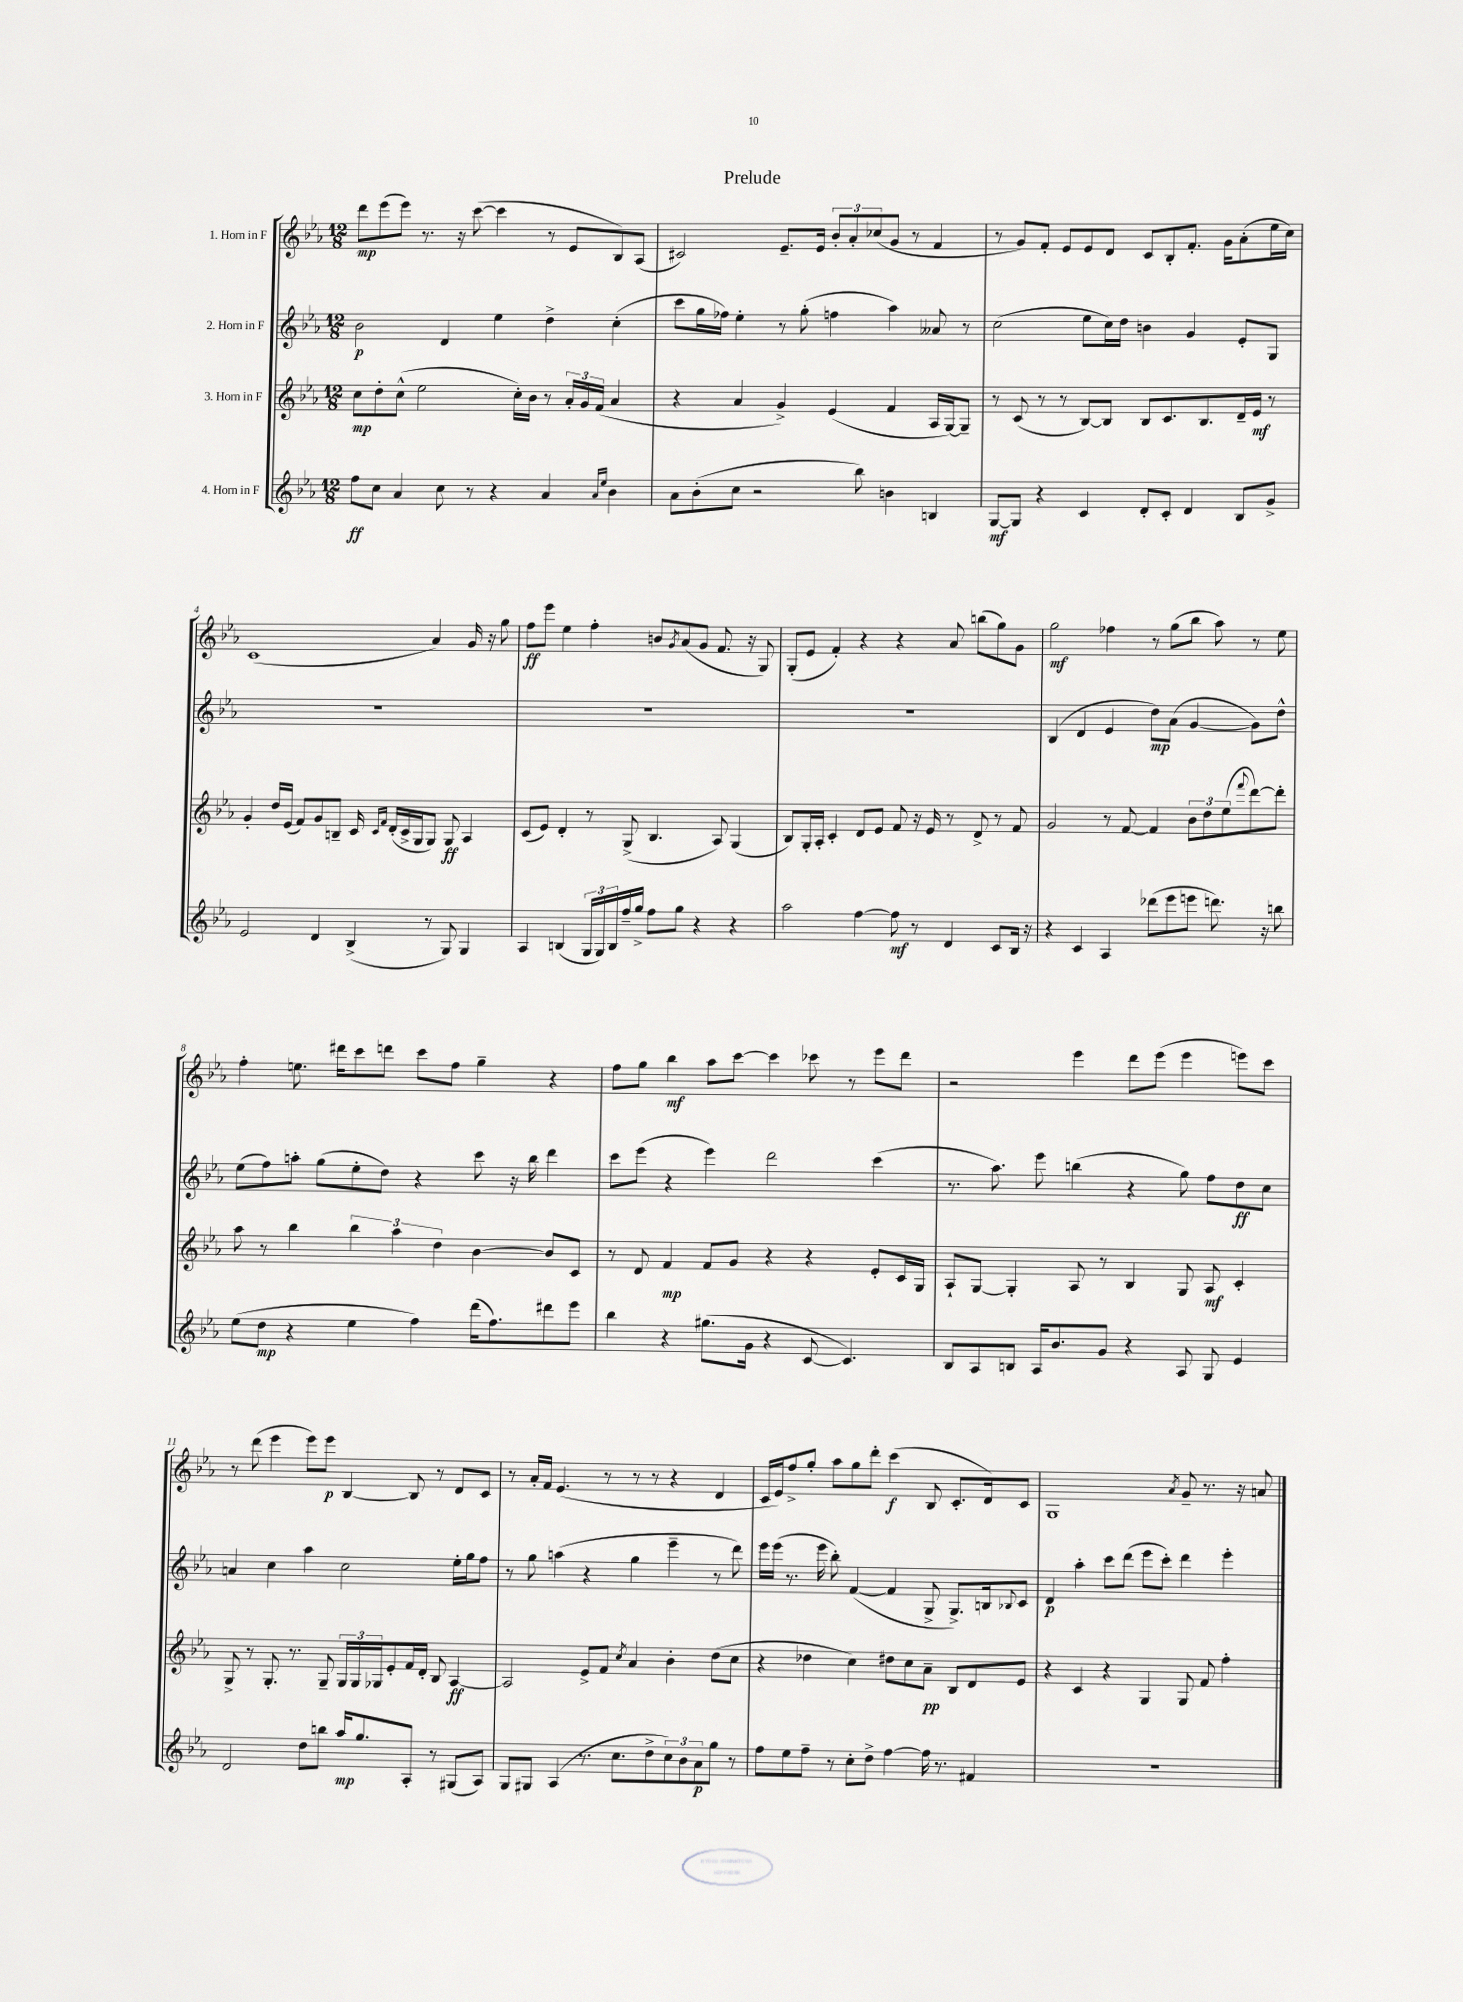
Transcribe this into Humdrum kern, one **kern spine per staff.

**kern	**kern	**kern	**kern
*staff4	*staff3	*staff2	*staff1
*clefG2	*clefG2	*clefG2	*clefG2
*k[b-e-a-]	*k[b-e-a-]	*k[b-e-a-]	*k[b-e-a-]
*M12/8	*M12/8	*M12/8	*M12/8
8ff\L	8cc\L	2b-\	8ddd\L
8cc\J	8dd'\	.	(8eee-\
4a-/	(8cc^^\J	.	8eee-\J)
.	2ee-\	.	8.r
8cc\	.	4d/	.
.	.	.	16r
8r	.	.	([8ccc\
4r	.	4ee-\	4ccc\]
.	16cc'\LL)	.	.
.	16b-\JJ	.	.
4a-/	8r	4dd^\	8r
.	24a-'/LL	.	8e-/L
.	24g/	.	.
.	(24f/JJ	.	.
16qqa-/LL	.	.	.
16qqee-/JJ	.	.	.
4b-\	4a-/	(4cc'\	8B-/)
.	.	.	(8A-/J
=	=	=	=
8a-\L	4r	8ccc\L	2c#/)
(8b-'\	.	16gg\L	.
.	.	16ff-\JJ)	.
8cc\J	4a-/	4ee-'\	.
2r	.	.	.
.	4g^/)	8r	8.e-~/L
.	.	(8gg'\	.
.	.	.	16e-/Jk
.	(4e-/	4ff\	12b-'/L
.	.	.	12a-'/
8bb-\)	.	.	.
.	.	.	(12cc-/
4b\	4f/	4aa-\)	8g/J
.	.	.	8r
4B/	16A-/LL	8a--/	4f/
.	[16G/J)	.	.
.	8G~/]J	8r	.
=	=	=	=
[8G/L	8r	(2cc\	8r
8G/]J	(8c/	.	8g/L)
4r	8r	.	8f'/J
.	8r	.	8e-/L
4c/	[8B-/L)	8ee-\L	8e-/
.	8B-/]J	16cc\L)	8d/J
.	.	16dd\JJ	.
8d'/L	8B-/L	4b\	8c/L
8c'/J	8.c/	.	8B-'/
4d/	.	4g/	8.f'/J
.	8.B-/	.	.
.	.	.	16g\LK
8B-/L	16d~/L	8e-'/L	(8a-'\
.	16e-/JJ	.	.
8g^/J	8r	8G/J	16ee-\L
.	.	.	16cc\JJ)
=	=	=	=
2e-/	4g'/	1.r	(1c
.	16dd/LL	.	.
.	(16e-/JJ	.	.
.	8f/L)	.	.
4d/	8g/	.	.
.	8B~/J	.	.
(4B-^/	16c/	.	.
.	16qqc/LL	.	.
.	16qqf/JJ	.	.
.	(16d'/LL	.	.
.	16c^/	.	.
.	16G/J	.	.
8r	8G/J)	.	4a-/)
8G/)	8G/	.	.
4G/	4A-/	.	16g/
.	.	.	16r
.	.	.	8gg\
=	=	=	=
4A-/	(8c/L	1.r	8ff\L
.	8e-/J)	.	8eee-\J
(4B/	4d'/	.	4ee-\
24G/LL	8r	.	4ff'\
24G/)	.	.	.
24B/	.	.	.
16ff~/	(8G^/	.	.
16gg^/JJ	.	.	.
8ff\L	4.B-/	.	8b/L
.	.	.	8qg/
8gg\J	.	.	(8a-/
4r	.	.	8g/J
.	8A-/)	.	8.f/
4r	(4G/	.	.
.	.	.	16r
.	.	.	8G/)
=	=	=	=
2aa-\	8B-/L)	1.r	(8G'/L
.	16G'/L	.	8e-/J
.	16A-'/JJ	.	.
.	4c'/	.	4f'/)
[4ff\	8d/L	.	4r
.	8e-/J	.	.
8ff\]	8f/	.	4r
8r	16r	.	.
.	16e-/	.	.
4d/	8r	.	8a-/
.	8d^/	.	(8bb\L
8c/L	8r	.	8gg\)
16B-/Jk	8f/	.	8g\J
16r	.	.	.
=	=	=	=
4r	2g/	(4B-/	2gg\
4c/	.	4d/	.
4A-/	8r	4e-/	4ff-\
.	[8f/	.	.
(8ddd-\L	4f/]	8dd\L)	8r
8eee-\	.	(8a-\J	(8gg\L
8eee\J	12b-\L	[4g/	8bb-\J
.	12dd\	.	.
8.ddd\)	.	.	8aa-\)
.	(12ee-\	.	.
.	8qqfff/	.	.
.	[8ddd\)	8g\]L)	8r
16r	.	.	.
8bb\	8ddd'\]J	8dd^^\J	8ee-\
=	=	=	=
(8ee-\L	8aa-\	(8ee-\L	4ff'\
8dd\J	8r	8ff\)	.
4r	4bb-\	8aa'\J	8.ee\
.	.	(8gg\L	.
.	.	.	16ddd#\LK
4ee-\	6bb-\	8ee-'\	8ccc\
.	.	8dd\J)	8ddd\J
.	6aa-\	.	.
4ff\)	.	4r	8ccc\L
.	6dd\	.	.
.	.	.	8ff\J
(16ddd\LK	[4b-\	8ccc\	4gg~\
8.ff\)	.	.	.
.	.	16r	.
.	.	16bb-\	.
8ddd#\	8b-/]L	4ddd\	4r
8eee-\J	8c/J	.	.
=	=	=	=
4bb-\	8r	8ccc\L	8ff\L
.	8d/	(8eee-\J	8gg\J
4r	4f/	4r	4bb-\
(8.gg#\L	8f/L	4eee-\)	8aa-\L
.	8g/J	.	[8ccc\J
16g\Jk	.	.	.
4r	4r	2ddd\	4ccc\]
[8c/	4r	.	8ccc-\
4.c/])	.	.	8r
.	8e-'/L	(4ccc\	8eee-\L
.	16c/L	.	8ddd\J
.	16G/JJ	.	.
=	=	=	=
8B-/L	8A-`/L	8.r	2r
8A-/	[8G/J	.	.
.	.	8.aa-\)	.
8B/J	4G'/]	.	.
16A-/LK	.	8eee-\	.
8.b-/	.	.	.
.	8A-/	(4bb\	4eee-\
8g/J	8r	.	.
4r	4B-/	4r	8ddd\L
.	.	.	(8eee-\J
8A-/	8G/	8gg\)	4eee-\
8G/	8A-/	8ff\L	.
4e-/	4c'/	8dd\	8eee\L)
.	.	8cc\J	8ccc\J
=	=	=	=
2d/	8G^/	4a/	8r
.	8r	.	(8ddd\
.	8.G'/	4cc\	4eee-\
.	8.r	.	.
8dd\L	.	4aa-\	8eee-\L)
8bb\J	8G~/	.	8eee-\J
16aa-/LK	24G/LL	2cc\	[4B-/
.	24G/	.	.
8.gg/	.	.	.
.	24G-/J	.	.
.	8e-'/	.	.
8A-'/J	16f/L	.	8B-/]
.	16d'/JJ	.	.
8r	8B-/	.	8r
(8G#/L	[4A-/	16ee-'\LL	8d/L
.	.	16gg\J	.
8A-/J)	.	8ff\J	8c/J
=	=	=	=
8G/L	2A-/]	8r	8r
8G#/J	.	8gg\	16a-'/LL
.	.	.	16f/JJ
(4A-/	.	(4aa\	(4.e-/
8.r	8e-^/L	4r	.
.	8f/J	.	8r
8.cc\L	.	.	.
.	8qcc/	.	.
.	4a-/	4gg\	8r
8dd^\	.	.	8r
12cc\)	4b-'\	4eee-~\	4r
12b-\	.	.	.
12a-\	.	.	.
8gg\J	(8dd\L	8r	4d/
8r	8cc\J	8ddd\)	.
=	=	=	=
8ff\L	4r	16eee-\LL	16c/LL
.	.	(16eee-\JJ	16e-/J)
8ee-\	.	8.r	8ff^/
8ff~\J	4dd-\	.	8gg'/J
.	.	16eee-\	.
8r	.	8bb-'\)	8aa-\L
8cc'\L	4cc\)	([4f/	8gg\
8dd^\J	.	.	8ddd'\J
[4ff\	8dd#\L	4f/]	(4ccc\
.	8cc\	.	.
16ff\]	8a-~\J	8G^/	8B-/
8.r	.	.	.
.	8B-/L	8.G^/L)	8.c'/L
4f#/	8d/	.	.
.	.	16B/k	16d/k)
.	.	8qqB-/	.
.	8e-/J	8c/J	8c/J
=	=	=	=
1.r	4r	4d/	1G
.	4c/	4aa-'\	.
.	4r	8ccc\L	.
.	.	(8ddd\J	.
.	4G/	8eee-\L	.
.	.	8ccc'\J)	.
.	.	.	8qa-/
.	8G/	4ddd\	8g~/
.	8f/	.	8.r
.	4ff'\	4eee-'\	.
.	.	.	16r
.	.	.	8a/
==	==	==	==
*-	*-	*-	*-
